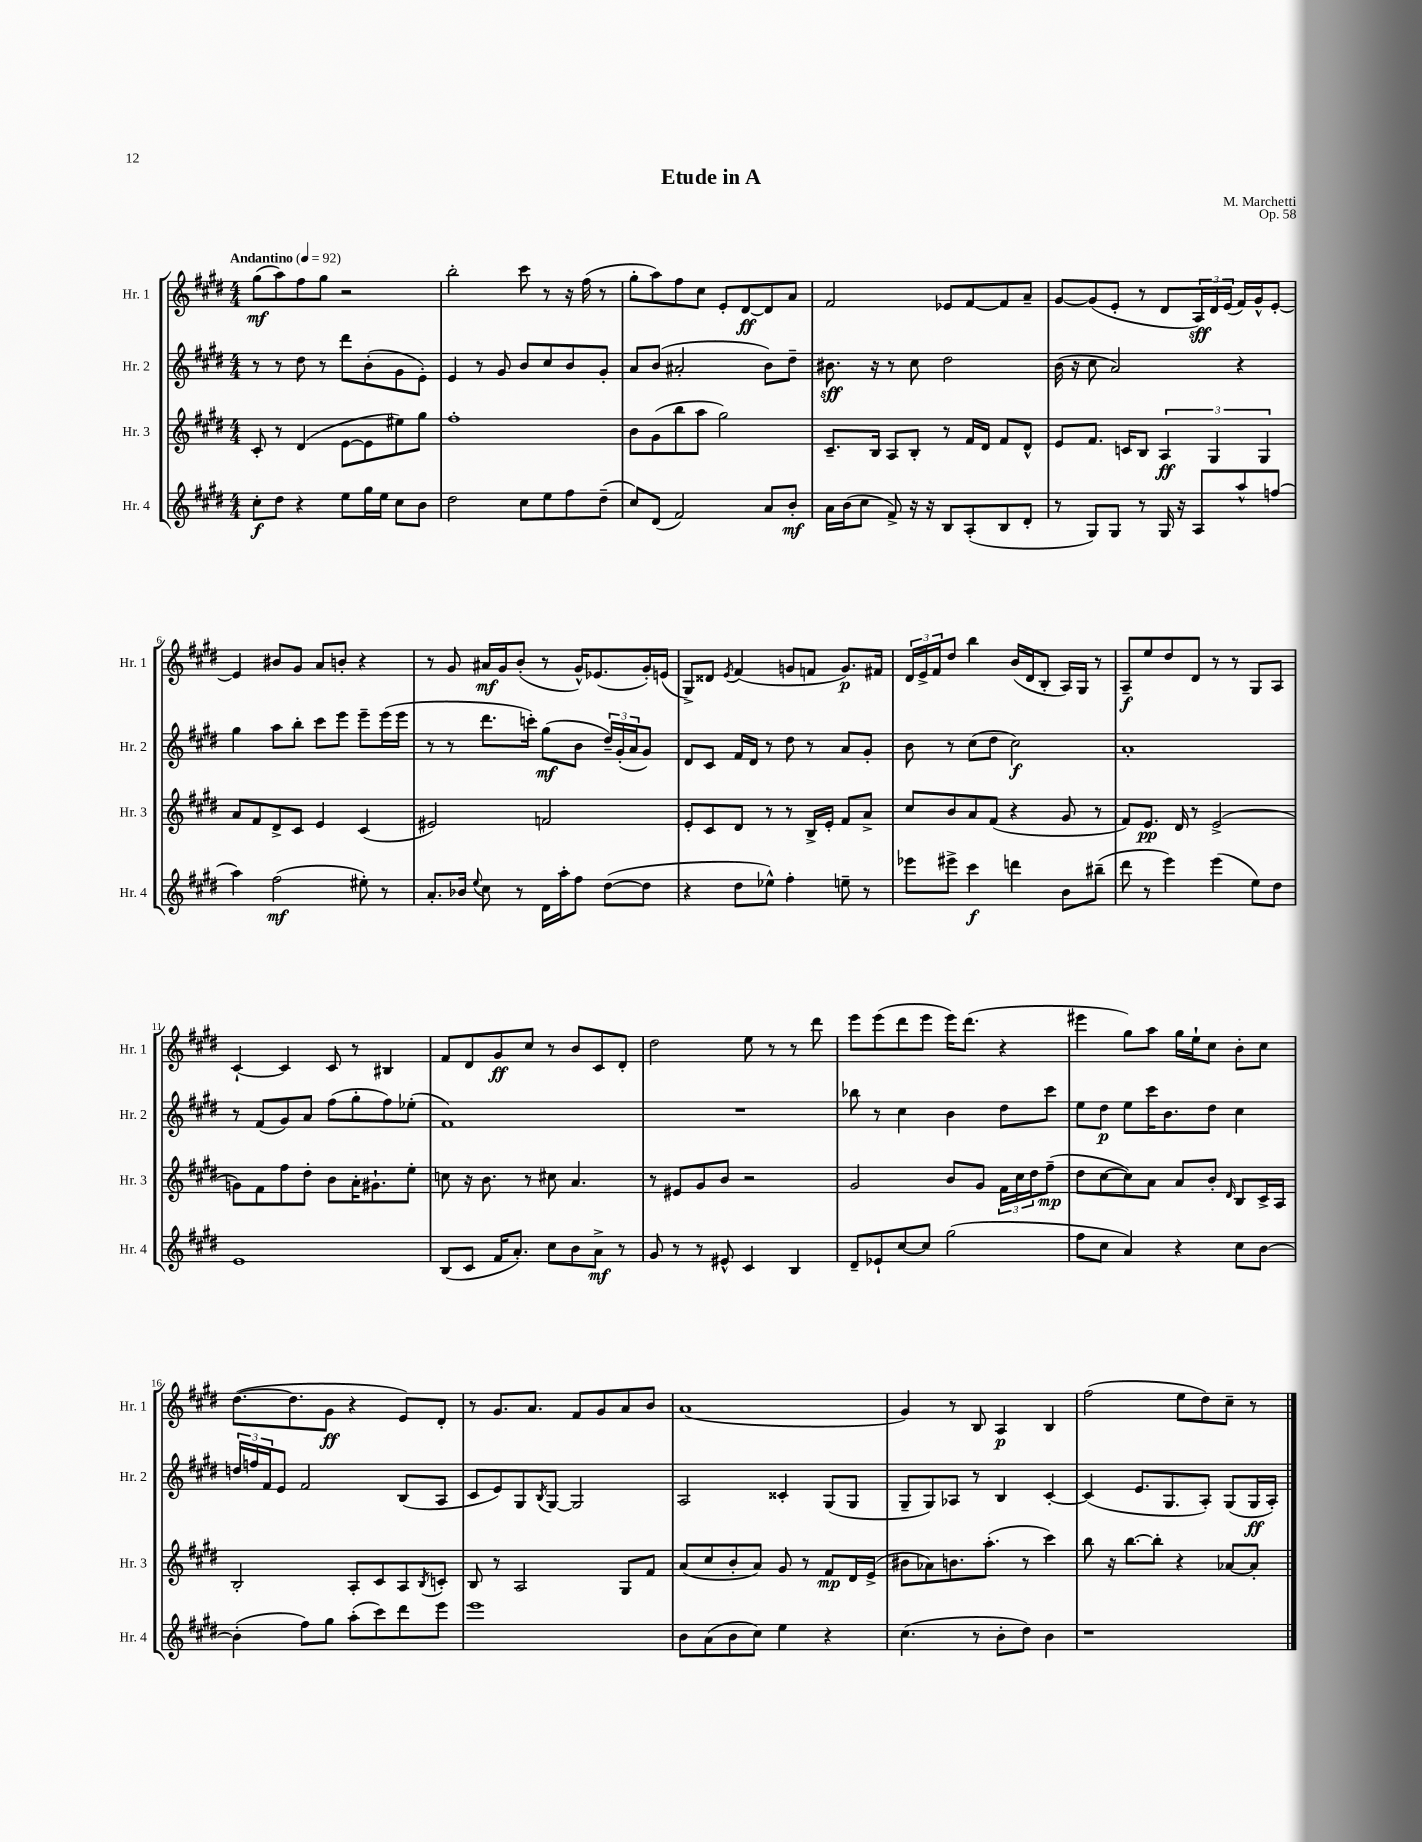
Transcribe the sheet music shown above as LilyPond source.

\header { title = "Etude in A" composer = "M. Marchetti" opus = "Op. 58" }
<<
\new StaffGroup <<
\new Staff = "s0" \with { instrumentName = "Hr. 1" shortInstrumentName = "Hr. 1" } {
    \clef treble \key e \major \numericTimeSignature \time 4/4 \tempo "Andantino" 4 = 92
    gis''8\mf( a''8) fis''8 gis''8 r2 |
    b''2-. cis'''8 r8 r16 fis''16( r8 |
    gis''8-. a''8) fis''8 cis''8 e'8-. dis'8~\ff dis'8 a'8 |
    fis'2 ees'8 fis'8~ fis'8 a'8-- |
    gis'8~ gis'8( e'8-. r8 dis'8 \tuplet 3/2 { a16\sff) dis'16 e'16( } fis'16) gis'16-^ e'8~-. |
    e'4 bis'8 gis'8 a'8 b'8-. r4 |
    r8 gis'8 ais'16\mf gis'16 b'8-.( r8 gis'16-^) ees'8.( gis'16-.) e'16( |
    gis8->) disis'8 \acciaccatura { e'8 } fis'4( g'8 f'8 g'8.\p) fis'16 |
    \tuplet 3/2 { dis'16 e'16-> fis'16 } dis''8 b''4 b'16( dis'16 b8-. a16) gis16 r8 |
    a8--\f e''8 dis''8 dis'8 r8 r8 gis8 a8 |
    cis'4~-! cis'4 cis'8 r8 bis4 |
    fis'8 dis'8 gis'8\ff cis''8 r8 b'8 cis'8 dis'8-. |
    dis''2 e''8 r8 r8 dis'''8 |
    e'''8 e'''8( dis'''8 e'''8 e'''16) dis'''8.( r4 |
    eis'''4 gis''8) a''8 gis''16 e''16-! cis''8 b'8-. cis''8 |
    dis''8.~( dis''8. gis'8\ff r4 e'8) dis'8-. |
    r8 gis'8. a'8. fis'8 gis'8 a'8 b'8 |
    a'1( |
    gis'4) r8 b8 a4\p b4 |
    fis''2( e''8 dis''8) cis''8-- r8 \bar "|." |
}
\new Staff = "s1" \with { instrumentName = "Hr. 2" shortInstrumentName = "Hr. 2" } {
    \clef treble \key e \major \numericTimeSignature \time 4/4
    r8 r8 dis''8 r8 dis'''8 b'8-.( gis'8 e'8-.) |
    e'4 r8 gis'8 b'8 cis''8 b'8 gis'8-. |
    a'8 b'8( ais'2-. b'8) dis''8-- |
    bis'8.\sff r16 r8 cis''8 dis''2 |
    b'16( r16 cis''8 a'2) r4 |
    gis''4 a''8 b''8-. cis'''8 e'''8 e'''8-- e'''16( e'''16 |
    r8 r8 dis'''8. c'''16-.) gis''8\mf( b'8 \tuplet 3/2 { dis''16--) gis'16-.( a'16 } gis'8) |
    dis'8 cis'8 fis'16 dis'16 r8 dis''8 r8 a'8 gis'8-. |
    b'8 r8 cis''8( dis''8 cis''2\f) |
    a'1-. |
    r8 fis'8( gis'8) a'8 fis''8( gis''8-. fis''8) ees''8-.( |
    fis'1) |
    R1 |
    bes''8 r8 cis''4 b'4 dis''8 cis'''8 |
    e''8 dis''8\p e''8 cis'''16 b'8. dis''8 cis''4 |
    \tuplet 3/2 { d''16 f''16 fis'16 } e'8 fis'2 b8( a8 |
    cis'8 e'8) gis8 \acciaccatura { b8 } gis8~ gis2 |
    a2 cisis'4-. gis8( gis8 |
    gis8-- gis8) aes8 r8 b4 cis'4~-. |
    cis'4( e'8. gis8. a8-.) gis8( gis16\ff a16-.) \bar "|." |
}
\new Staff = "s2" \with { instrumentName = "Hr. 3" shortInstrumentName = "Hr. 3" } {
    \clef treble \key e \major \numericTimeSignature \time 4/4
    cis'8-. r8 dis'4( e'8~ e'8 eis''8) gis''8 |
    fis''1-. |
    b'8 gis'8( b''8 a''8 gis''2) |
    cis'8.-- b16 a8 b8-. r8 fis'16 dis'16 fis'8 dis'8-^ |
    e'8 fis'8. c'16 b8 \tuplet 3/2 { a4\ff gis4 gis4 } |
    a'8 fis'8 dis'8-> cis'8 e'4 cis'4( |
    eis'2) f'2 |
    e'8-. cis'8 dis'8 r8 r8 b16-> e'16-. fis'8 a'8-> |
    cis''8 b'8 a'8 fis'8( r4 gis'8 r8 |
    fis'8) e'8.\pp dis'16 r8 e'2->( |
    g'8) fis'8 fis''8 dis''8-. b'8 a'16-. gis'8.-! e''8-. |
    c''8 r16 b'8. r8 cis''8 a'4. |
    r8 eis'8 gis'8 b'8 r2 |
    gis'2 b'8 gis'8 \tuplet 3/2 { fis'16 cis''16 dis''16 } fis''8--\mp( |
    dis''8 cis''8~ cis''8) a'8 a'8 b'8-. \grace { dis'16 } b8 cis'16-> a16 |
    b2-. a8-. cis'8 a8 \acciaccatura { b8 } c'8-. |
    b8 r8 a2 gis8 fis'8 |
    a'8( cis''8 b'8-. a'8) gis'8 r8 fis'8\mp dis'16 e'16->( |
    bis'8 aes'8) b'8. a''8.-.( r8 cis'''4) |
    b''8 r16 b''8.~ b''8-. r4 aes'8~ aes'8-. \bar "|." |
}
\new Staff = "s3" \with { instrumentName = "Hr. 4" shortInstrumentName = "Hr. 4" } {
    \clef treble \key e \major \numericTimeSignature \time 4/4
    cis''8-.\f dis''8 r4 e''8 gis''16 e''16 cis''8 b'8 |
    dis''2 cis''8 e''8 fis''8 dis''8--( |
    cis''8) dis'8( fis'2) a'8 b'8-.\mf |
    a'16 b'16( cis''8 fis'8->) r16 r16 b8 a8-.( b8 dis'8-. |
    r8 gis8) gis8 r8 gis16 r16 a8 a''8-^ f''8( |
    a''4) fis''2\mf( eis''8-.) r8 |
    a'8.-. bes'16 \appoggiatura { e''8 } cis''8 r8 dis'16 a''16-. fis''8 dis''8~( dis''8 |
    r4 dis''8 ees''8-^) fis''4-. e''8-- r8 |
    ees'''8 eis'''8-> cis'''4\f d'''4 b'8 bis''8--( |
    dis'''8 r8 e'''4) e'''4( e''8) dis''8 |
    e'1 |
    b8( cis'8 fis'16 a'8.-.) cis''8 b'8 a'8->\mf r8 |
    gis'8 r8 r8 eis'8-^ cis'4 b4 |
    dis'8-- ees'8-! cis''8~ cis''8 gis''2( |
    fis''8 cis''8 a'4) r4 cis''8 b'8~ |
    b'4-.( fis''8) gis''8 a''8-.( cis'''8) dis'''8 e'''8 |
    e'''1 |
    b'8 a'8( b'8 cis''8) e''4 r4 |
    cis''4.( r8 b'8-. dis''8) b'4 |
    r1 \bar "|." |
}
>>
>>
